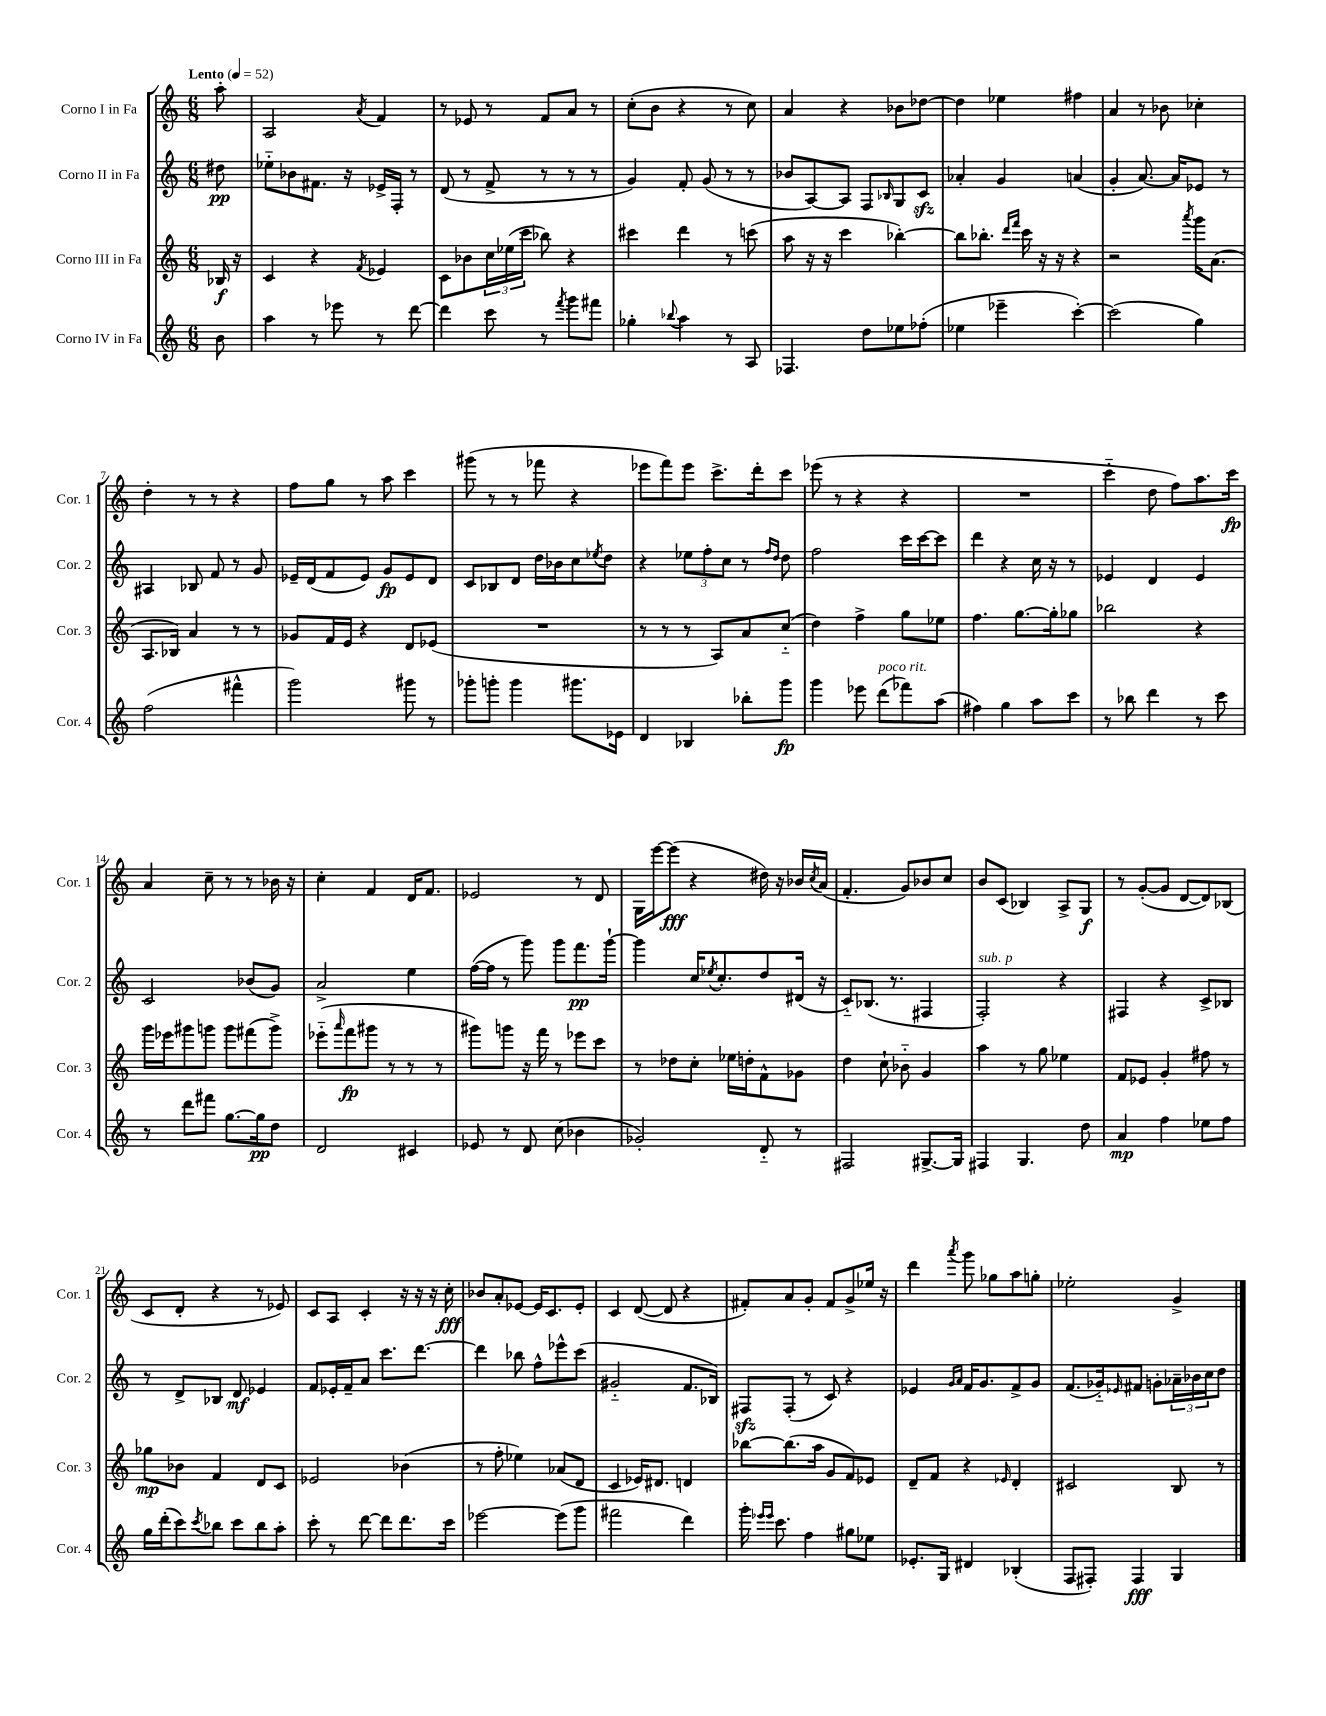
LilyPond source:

<<
\new StaffGroup <<
\new Staff = "s0" \with { instrumentName = "Corno I in Fa" shortInstrumentName = "Cor. 1" } {
    \clef treble \key c \major \numericTimeSignature \time 6/8 \partial 8 \tempo "Lento" 4 = 52
    a''8-. |
    a2 \acciaccatura { a'8 } f'4 |
    r8 ees'8 r8 f'8 a'8 r8 |
    c''8-.( b'8 r4 r8 c''8) |
    a'4 r4 bes'8 des''8~ |
    des''4 ees''4 fis''4 |
    a'4 r8 bes'8 ces''4-. |
    d''4-. r8 r8 r4 |
    f''8 g''8 r8 a''8 c'''4 |
    gis'''8( r8 r8 fes'''8 r4 |
    ees'''8 f'''8) ees'''8 c'''8.-> d'''16-. c'''8 |
    ees'''8( r8 r4 r4 |
    R2. |
    c'''4-_ d''8 f''8) a''8. c'''16\fp |
    a'4 c''8-- r8 r8 bes'16 r16 |
    c''4-. f'4 d'16 f'8. |
    ees'2 r8 d'8 |
    g16 e'''16~ e'''8\fff( r4 dis''16) r16 bes'16 \acciaccatura { c''8 } a'16( |
    f'4.-. g'8) bes'8 c''8 |
    b'8 c'8( bes4) a8-> g8\f |
    r8 g'8~-.( g'8 d'8~ d'8) bes8( |
    c'8 d'8-. r4 r8 ees'8) |
    c'8 a8 c'4-. r16 r16 r16 c''16-.\fff |
    bes'8 a'8-. ees'8~ ees'16 c'8. ees'8-. |
    c'4 d'8~( d'8 r4 |
    fis'8-.) a'8 g'8-. fis'8 g'8-> ees''16 r16 |
    d'''4 \acciaccatura { a'''8 } g'''8 ges''8 a''8 g''8-. |
    ees''2-. g'4-> \bar "|." |
}
\new Staff = "s1" \with { instrumentName = "Corno II in Fa" shortInstrumentName = "Cor. 2" } {
    \clef treble \key c \major \numericTimeSignature \time 6/8 \partial 8
    dis''8\pp |
    ees''8-_ bes'8 fis'8. r16 ees'16-> f16-. r8 |
    d'8( r8 f'8-> r8 r8 r8 |
    g'4) f'8-. g'8( r8 r8 |
    bes'8 a8~) a8 f8 \grace { bes16 } g8 c'8\sfz |
    aes'4-. g'4 a'4( |
    g'4-. a'8.~) a'16 ees'8 r8 |
    ais4 bes8 f'8 r8 g'8 |
    ees'16-- d'16( f'8 ees'8) g'8\fp ees'8 d'8 |
    c'8 bes8 d'8 d''16 bes'16 c''8 \acciaccatura { ees''8 } d''8 |
    r4 \tuplet 3/2 { ees''8 f''8-. c''8 } r8 \grace { f''16 d''16 } d''8 |
    f''2 c'''16 c'''16~ c'''8 |
    d'''4 r4 c''16 r16 r8 |
    ees'4 d'4 ees'4 |
    c'2 bes'8( g'8) |
    a'2-> e''4 |
    f''16~( f''16 r8 g'''8) g'''8 f'''8.\pp g'''16~-! |
    g'''4 c''16 \acciaccatura { ees''8 } c''8.-. d''8 dis'16( r16 |
    c'8-_) bes8.( r8. fis4 |
    f2-.^\markup { \italic "sub. p" }) r4 |
    fis4 r4 c'8-> bes8 |
    r8 d'8-> bes8 d'8\mf ees'4 |
    f'8 ees'16-. f'16-- a'8 c'''8. d'''8.~ |
    d'''4 bes''8 f''8-^ ees'''8-^ c'''8( |
    gis'2-_ f'8. bes16) |
    fis8\sfz fis8-.( r8 c'8) r4 |
    ees'4 \grace { g'16 a'16 } f'16 g'8. f'8-> g'8 |
    f'8.( ges'16-_) \grace { ees'16 } fis'8 g'8-. \tuplet 3/2 { aes'16-- bes'16 c''16 } d''8 \bar "|." |
}
\new Staff = "s2" \with { instrumentName = "Corno III in Fa" shortInstrumentName = "Cor. 3" } {
    \clef treble \key c \major \numericTimeSignature \time 6/8 \partial 8
    bes16\f r16 |
    c'4 r4 \acciaccatura { f'8 } ees'4 |
    c'8 bes'8 \tuplet 3/2 { c''16 ees''16( c'''16 } bes''8) r4 |
    cis'''4 d'''4 r8 c'''8( |
    a''8 r16 r16 c'''4 bes''4~-.) |
    bes''8 bes''8.-. \grace { d'''16 f'''16 } c'''16 r16 r16 r4 |
    r2 \acciaccatura { a'''8 } g'''16 a'8.( |
    a8. bes16) a'4 r8 r8 |
    ges'8 f'16 e'16 r4 d'8 ees'8( |
    R2. |
    r8 r8 r8 a8) a'8 c''8-_( |
    d''4) f''4-> g''8 ees''8 |
    f''4. g''8.~ g''16-. ges''8 |
    bes''2 r4 |
    g'''16 ees'''16 gis'''8 g'''8 g'''8 fis'''8( g'''8->) |
    ees'''8-_( \grace { a'''16 } f'''8\fp gis'''8 r8 r8 r8 |
    gis'''8) g'''8 r16 f'''16 r8 ees'''8 c'''8 |
    r8 des''8 c''8-. ees''16 d''16-. f'8-^ ges'8 |
    d''4 c''8-! bes'8-_ g'4 |
    a''4 r8 g''8 ees''4 |
    f'8 ees'8 g'4-. fis''8 r8 |
    ges''8\mp bes'8 f'4 d'8 c'8 |
    ees'2 bes'4( |
    r8 f''8-. ees''4) aes'8( d'8 |
    c'4 ees'16) dis'8. d'4 |
    bes''8~ bes''8.( a''16 g'8 f'8) ees'8 |
    d'8-- f'8 r4 \grace { ees'16 } d'4-. |
    cis'2 b8 r8 \bar "|." |
}
\new Staff = "s3" \with { instrumentName = "Corno IV in Fa" shortInstrumentName = "Cor. 4" } {
    \clef treble \key c \major \numericTimeSignature \time 6/8 \partial 8
    b'8 |
    a''4 r8 ees'''8 r8 d'''8~ |
    d'''4 c'''8 r8 \acciaccatura { f'''8 } g'''8 fis'''8 |
    ges''4-. \appoggiatura { bes''8 } a''4 r8 a8 |
    fes4. d''8 ees''8 fes''8-.( |
    ees''4 ees'''4-- c'''4~-.) |
    c'''2( g''4) |
    f''2( fis'''4-^ |
    g'''2) gis'''8 r8 |
    ges'''8-. g'''8-. g'''4 gis'''8. ees'16 |
    d'4 bes4 bes''8-. g'''8\fp |
    g'''4 ees'''8 d'''8^\markup { \italic "poco rit." }( fes'''8) a''8( |
    fis''4) g''4 a''8 c'''8 |
    r8 bes''8 d'''4 r8 c'''8 |
    r8 d'''8 fis'''8 g''8.~ g''16\pp d''8 |
    d'2 cis'4 |
    ees'8 r8 d'8 c''8( bes'4 |
    ges'2-.) d'8-_ r8 |
    fis2 gis8.~-> gis16 |
    fis4 g4. d''8 |
    a'4\mp f''4 ees''8 f''8 |
    g''16 d'''16-.( c'''8) \acciaccatura { c'''8 } bes''8 c'''8 bes''8 a''8-. |
    c'''8-. r8 d'''8~ d'''8 d'''8. c'''16 |
    ees'''2~ ees'''8( g'''8 |
    fis'''2 d'''4) |
    g'''16-. \grace { ees'''16 ees'''16 } c'''8. f''4 gis''8 ees''8 |
    ees'8.-. g16 dis'4 bes4-.( |
    f8 fis8-.) fis4\fff g4 \bar "|." |
}
>>
>>
